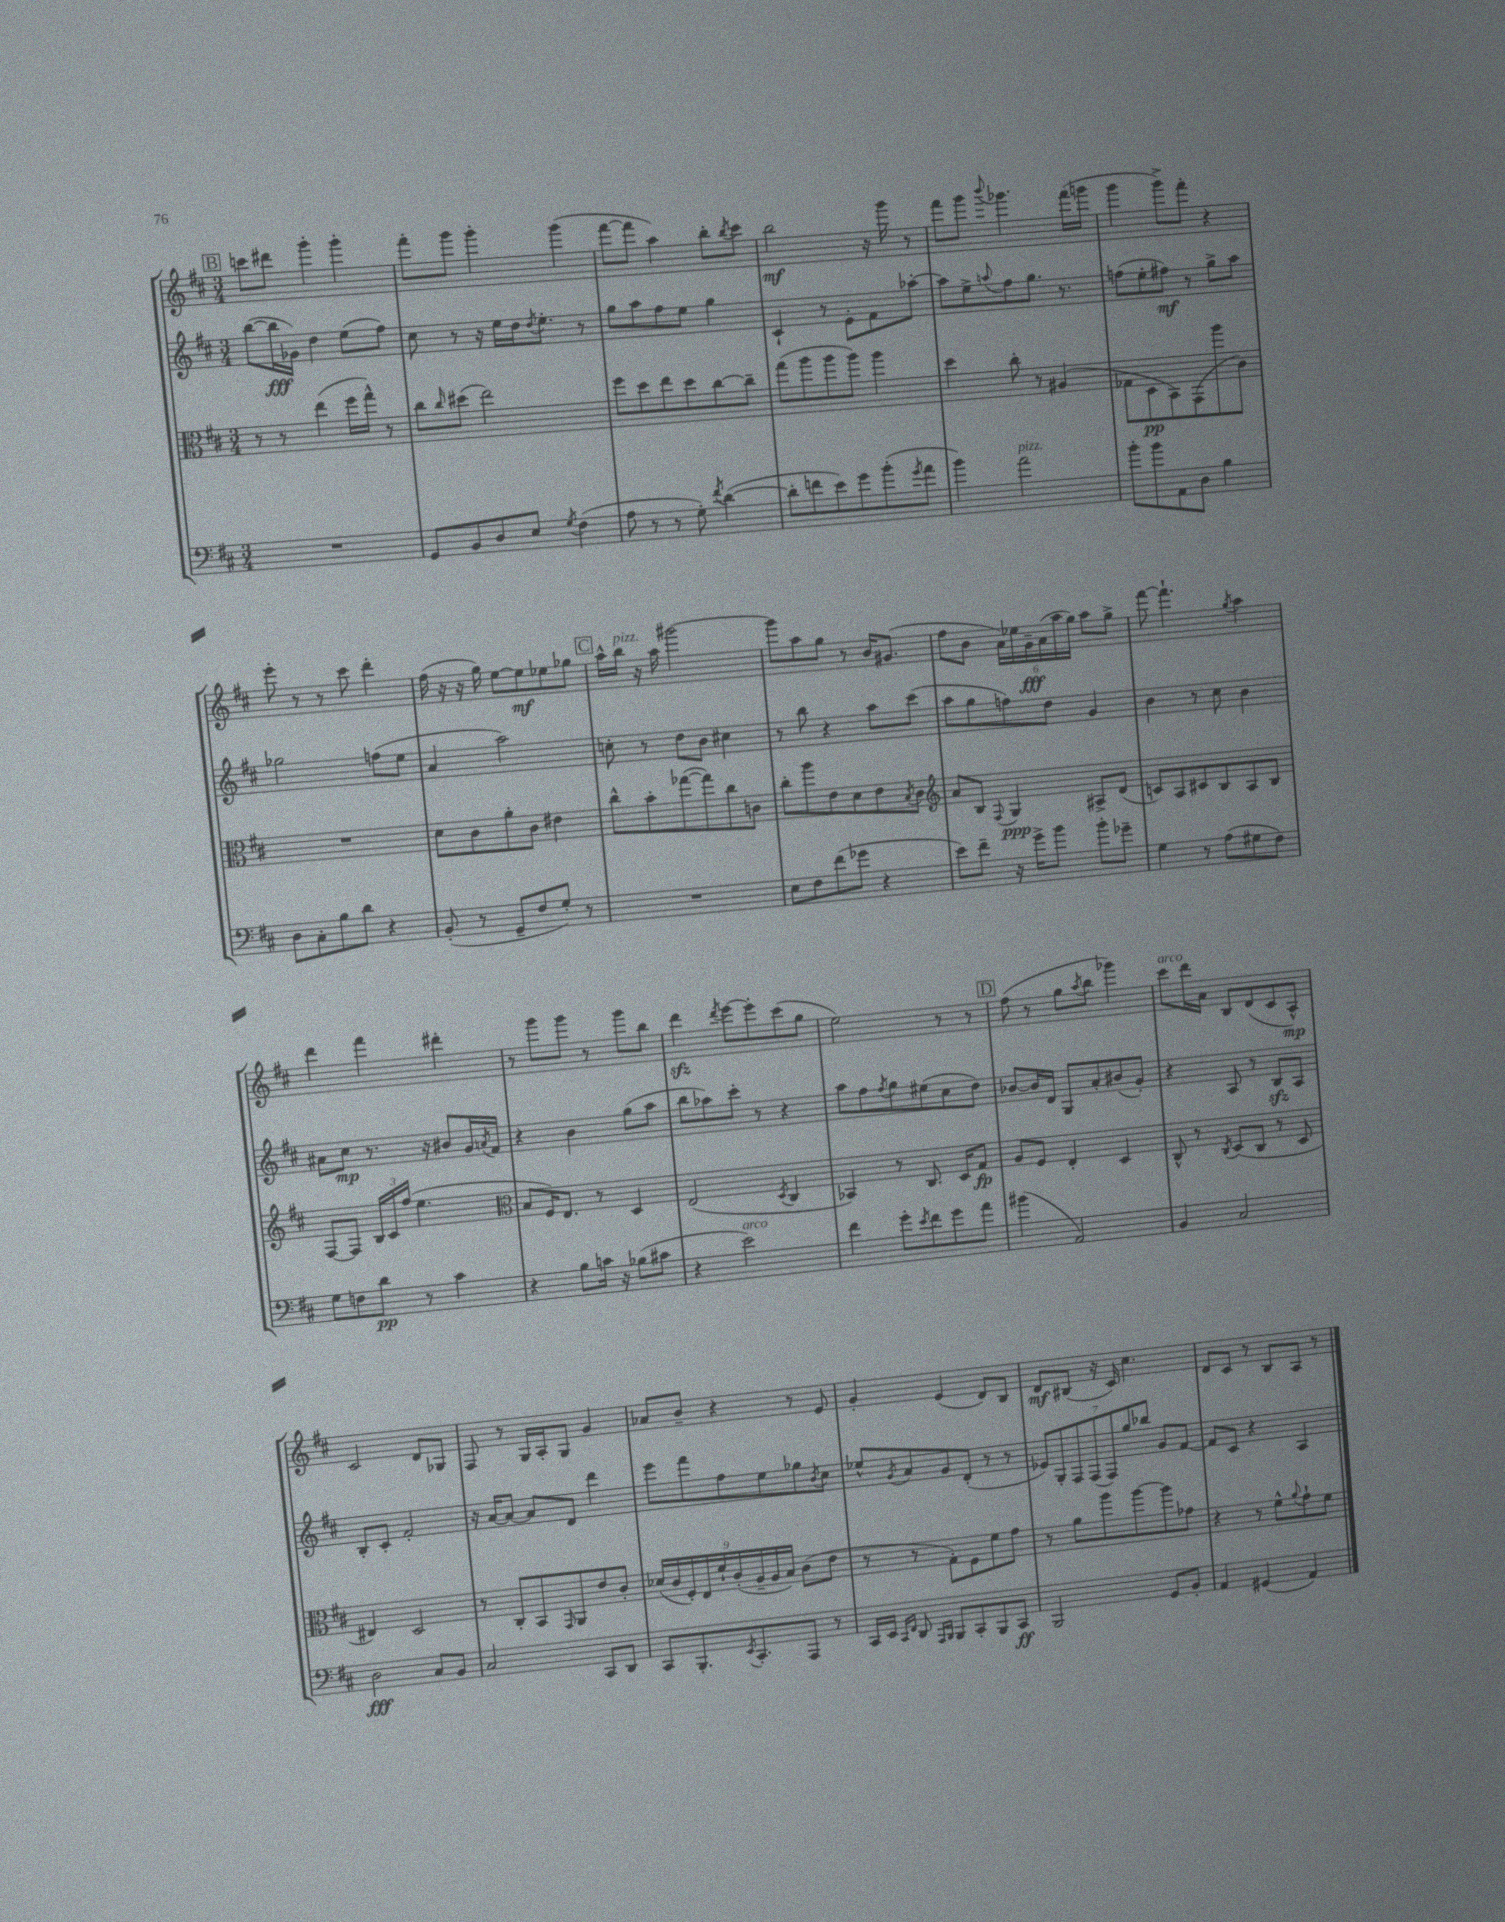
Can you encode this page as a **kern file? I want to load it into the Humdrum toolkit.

**kern	**kern	**kern	**kern
*staff4	*staff3	*staff2	*staff1
*clefF4	*clefC3	*clefG2	*clefG2
*k[f#c#]	*k[f#c#]	*k[f#c#]	*k[f#c#]
*M3/4	*M3/4	*M3/4	*M3/4
2.r	8r	([8bb	8ccc
.	8r	16bb]	8ddd#
.	.	16g-)	.
.	(4ee	4dd	4ggg'
.	16ff#	(8ee	4ggg'
.	16gg^^)	.	.
.	8r	8ff#)	.
=	=	=	=
8GG	8cc#	8cc#	8fff#'
.	16qqcc#	.	.
8BB	(8dd#	8r	8ggg
8D	2ee)	16r	4ggg'
.	.	16ee	.
8E	.	16dd	.
.	.	8qdd	.
.	.	8.ee'	.
8qG	.	.	.
(4F#	.	.	(4ggg
.	.	8r	.
=	=	=	=
8A	8ff#	8gg	[8fff#
8r	8dd	8aa	8fff#]
8r	8ee	8ff#	4aa)
8G')	8dd	8ee	.
8qf#	.	.	.
([4d	[8cc#	4gg	8bb'
.	.	.	8qbb
.	8cc#~]	.	8ccc#
=	=	=	=
8d']	(8gg	4c#`	2bb
8f	8aa	.	.
8e)	8aa	8r	.
8g	8aa)	8e'	.
(8b'	4aa	8f#	16r
.	.	.	16ggg
8qg	.	.	.
8a	.	[8aa-'	8r
=	=	=	=
4b)	4dd	8aa-]	8fff#
.	.	8ee^	8ggg
.	.	8qqaa	8qqbbb
2a	8cc#'	8ff#	4.ggg-
.	8r	8.gg	.
.	(4A#	.	.
.	.	8.r	.
.	.	.	(16fff#
.	.	.	16ggg
=	=	=	=
8b'	8G-	(8ff	4ggg
8b	8D	8ee'	.
8AA	8BB)	8ff#)	8ggg^)
8D	(8GG	8r	8fff#'
4B	8aa	8gg^	4r
.	8c#)	8aa	.
=	=	=	=
8D	2.r	2gg-	8eee'
8C#'	.	.	8r
8B	.	.	8r
8d	.	.	8ccc#
4r	.	(8ff	4ddd'
.	.	8ee	.
=	=	=	=
(8BB'	8d	4a	(16ff#
.	.	.	16r
8r	8c#	.	16r
.	.	.	16gg)
8GG~	8a'	2aa)	[8ee
8F#	8c#	.	8ee]
8G')	4e#	.	8ee-
8r	.	.	8gg-
=	=	=	=
2.r	8cc#^^	8cc'	16aa^^
.	.	.	16bb
.	8b'	8r	16r
.	.	.	16aa
.	([8gg-	8dd	[2ggg#
.	8gg-])	8b	.
.	8cc#	4cc#	.
.	8c	.	.
=	=	=	=
8E	8cc#'	8r	8ggg#]
8F#	8aa	8bb	8aa
(8f#	8e	4r	8gg
8g-	8d	.	8r
4r	8e	8aa	16b
.	.	.	(8.g#
.	8qB	.	.
.	8c#	(8ccc#	.
=	=	=	=
*	*clefG2	*	*
8e)	8a	8aa	8ff#
8f#~	8B	8gg	8b
.	8qqF#	.	.
16r	4G	8ff)	24a)
.	.	.	24ee-
16g^	.	.	.
.	.	.	24g~
8b	.	8dd	(24a
.	.	.	24aa
.	.	.	24gg)
8b'	8A#^	4g	8aa
8g-~	(8d	.	8gg^
=	=	=	=
4G	8c)	4b	[8fff#
.	8A	.	4.fff#`]
8r	8c#	8r	.
(8A	8B	8cc#	.
.	.	.	8qgg
8G#	8A	4b	4aa
8F#)	8B	.	.
=	=	=	=
8G	[8F#	8a#	4ddd
8F	8F#]	8cc#	.
8d	24B	8.r	4fff#
.	24c#	.	.
.	(24ff#	.	.
8r	4.ee	.	.
.	.	16r	.
4c#	.	8b#	4ddd#'
.	.	16g	.
.	.	8qa	.
.	.	16f#	.
=	=	=	=
*	*clefC3	*	*
4r	8B	4r	8r
.	16F#)	.	8ggg
.	8.E	.	.
8B	.	4b	8ggg
16c	8r	.	8r
16r	.	.	.
(8B-	4D	(8gg	8ggg
8c#	.	8aa	8bb
=	=	=	=
4r	(2E	8bb	4ddd
.	.	8aa-)	.
.	.	.	8qddd
2e)	.	8ccc#'	[8eee
.	.	8r	8eee']
.	8qD	.	.
.	4C#	4r	(8ccc#
.	.	.	8gg
=	=	=	=
4f#	4BB-)	8aa	2ee)
.	.	8ff#	.
.	.	8qff#	.
8g'	8r	8gg	.
8qe	.	.	.
8f#	8.C#	(8ee#	.
8g	.	8cc#	8r
.	16D	.	.
8a	8G	8dd)	8r
=	=	=	=
(4b#	8A	[8b-	(8ff#
.	8F#	16b-]	8r
.	.	16d	.
2AA)	4E'	8G	8gg
.	.	.	8qaa
.	.	8a'	8bb
.	4D	(8b#	4ggg-)
.	.	8g')	.
=	=	=	=
4BB	8C#^^	4r	8ccc#
.	8r	.	16ddd
.	.	.	16a
.	8qC#	.	.
2C#	(8D	8A	8B
.	8C#	8r	(8d
.	8r	8B	8c#
.	8D	8A	8A^^)
=	=	=	=
2D	4E#)	8B'	2c#
.	.	8c#'	.
.	2D	2f#'	.
8C#	.	.	8d
8BB	.	.	8G-
=	=	=	=
2C#	8r	16r	8F#
.	.	[16a	.
.	8C#'	8a_	8r
.	8BB	8a]	16G
.	.	.	16A'
.	16qqGG	.	.
.	8AA	8d	8G
8CC#	8e	4ddd	4g
8DD	8c#'	.	.
=	=	=	=
8CC#	(18d-	8eee	8a-
.	18c#	.	.
.	18F#')	.	.
8.BBB'	.	8fff#	8b~
.	18E	.	.
.	18f#`	.	.
.	.	8ff#	4r
.	(18c#'	.	.
8qEE	.	.	.
8.CC#'	.	.	.
.	18A~	.	.
.	.	8ee	.
.	18A	.	.
.	18B)	.	.
8AAA	(8c#	8gg-	8r
.	.	8qb	.
8r	8e	8cc#	8e
=	=	=	=
16CC#	8r	8ee-^^	4g'
16EE	.	.	.
16qqCC#	.	.	.
16qqFF#	.	8qg	.
8DD	8r	8a	.
16qqAAA	.	.	.
16qqBBB	.	.	.
8BBB	8G')	8g	(4e
8CC#'	8F#	(8d'	.
8BBB	8f#	8r	8d)
8CC#	8g	8r	8B
=	=	=	=
2BBB	8r	14e-)	8d
.	.	14G'	.
.	8a	.	(8B#
.	.	14F#	.
.	.	(14F#	.
.	8aa	.	16r
.	.	14F#)	.
.	.	.	16c#)
.	.	14gg	.
.	[8aa	.	4.cc#
.	.	14bb-	.
8GG	8aa]	8g	.
8BB'	8g-	[8f#	.
=	=	=	=
4AA	4r	8f#]	8d
.	.	8c#	8c#
(4GG#	8r	4r	8r
.	8f#^^	.	8B
.	8qqa	.	.
4AA)	8g`	4A	8A
.	8f#	.	8r
==	==	==	==
*-	*-	*-	*-
